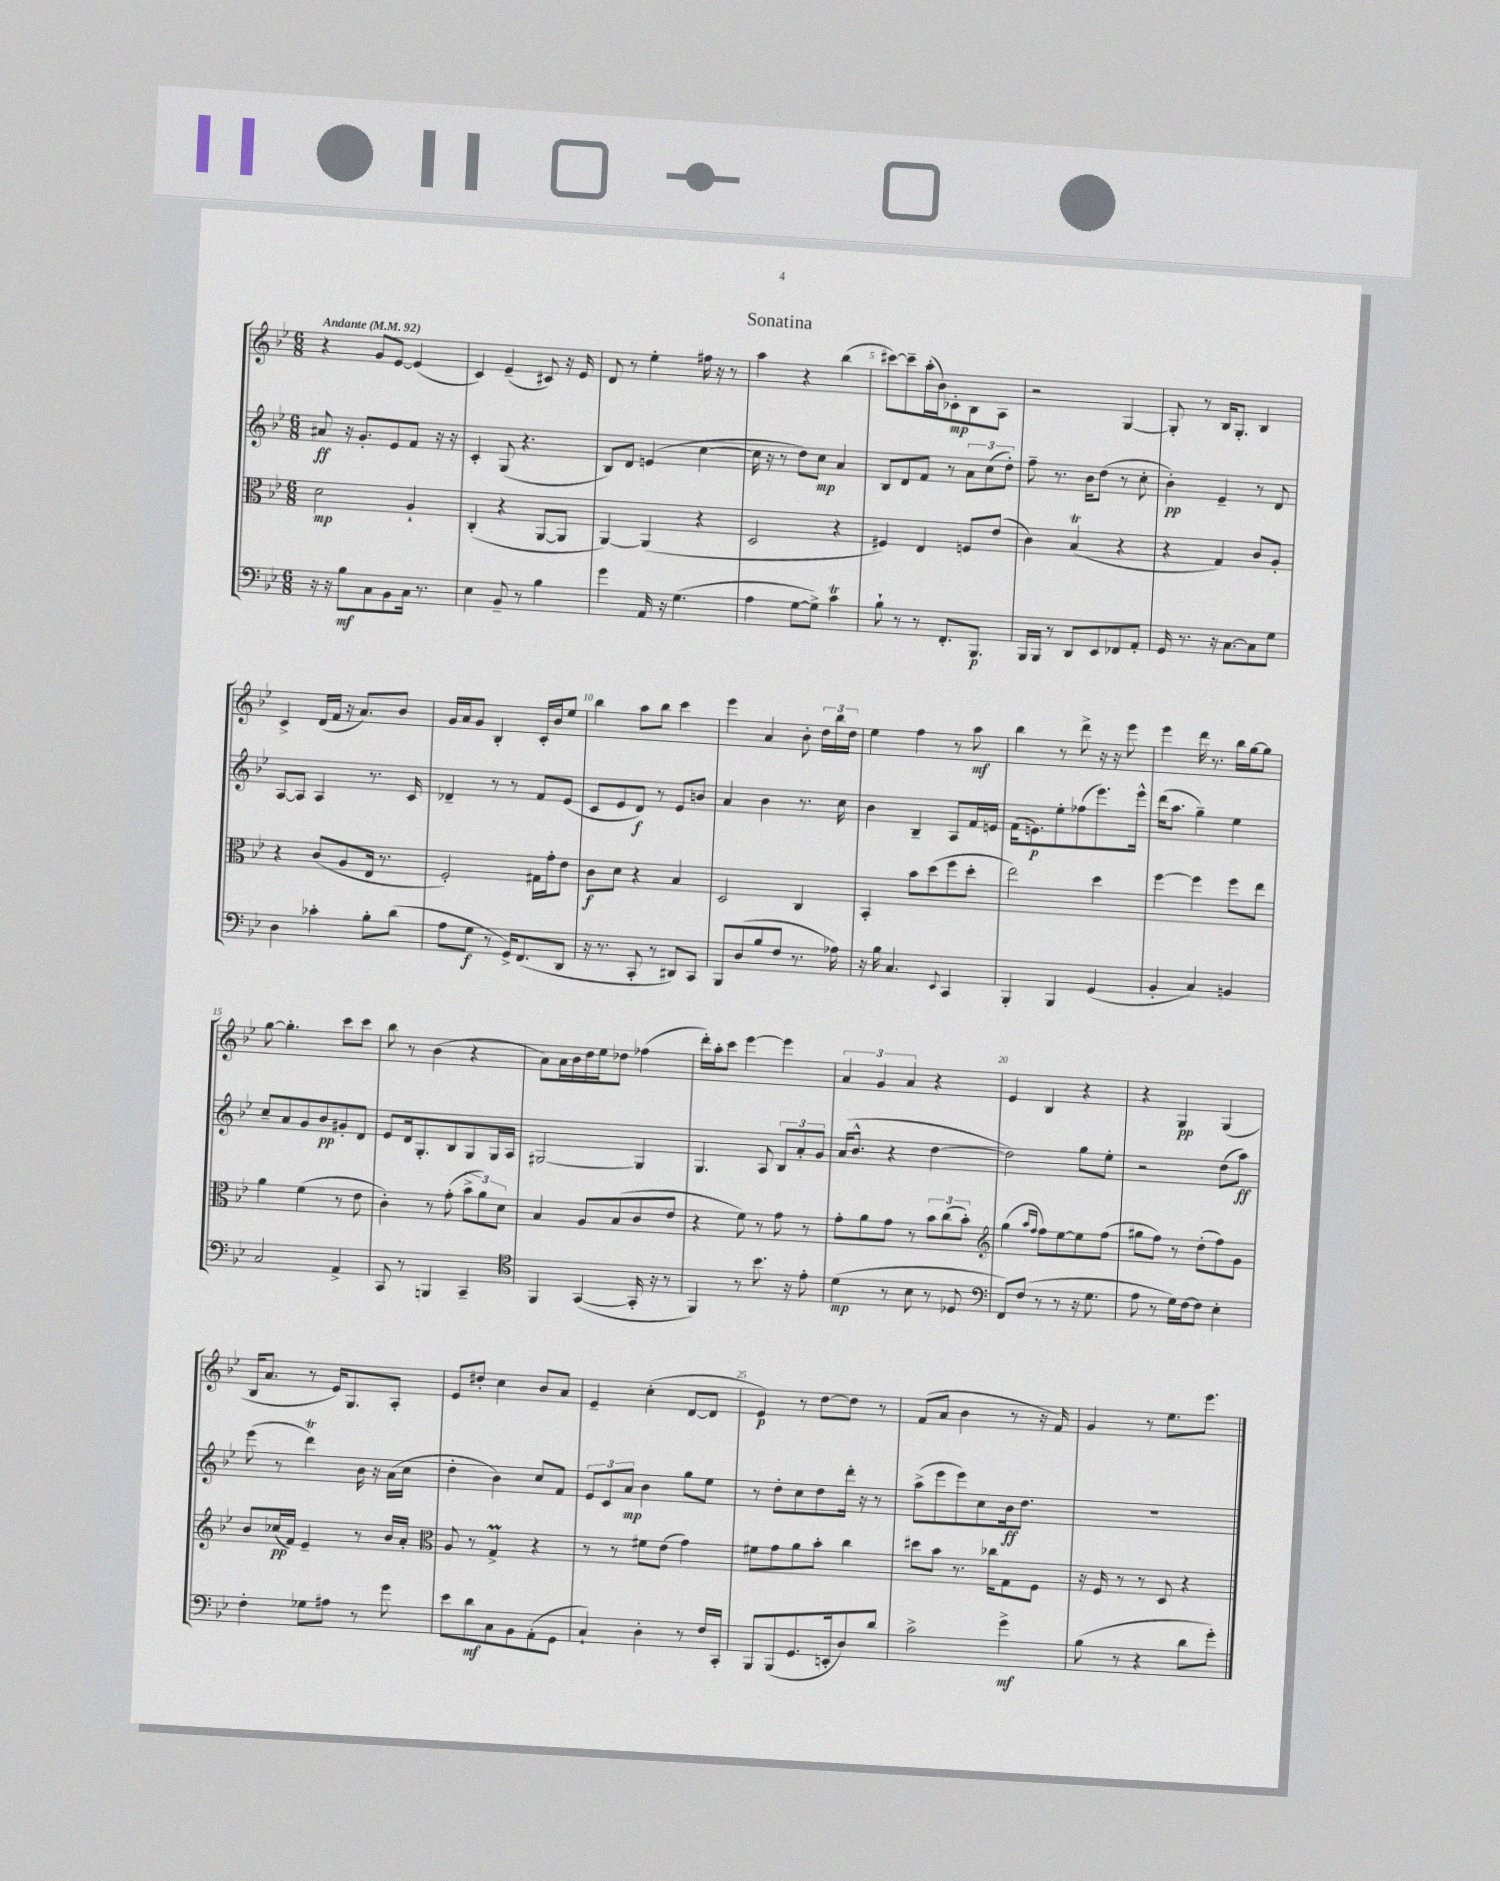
\header { title = "Sonatina" }
<<
\new StaffGroup <<
\new Staff = "s0" {
    \clef treble \key bes \major \numericTimeSignature \time 6/8 \tempo "Andante" 4 = 92
    \autoBeamOff r4 g'8[ ees'8]~ ees'4( |
    c'4) ees'4--( cis'8) r16 ees'16 |
    d'8 r8 ees''4-. fis''16 r16 r8 |
    a''4 r4 bes''4( |
    cis'''8[~) cis'''8-- a''16-.( bes'16) ces'8-.\mp bes8 a8] |
    r2 g4~ |
    g8-. r8 bes16[ g8.]-. bes4 |
    c'4-> d'16[( f'16] r16 a'8.[) bes'8] |
    g'16[ a'16 g'8] bes4-. c'16[-. bes'16 ees''8] |
    bes''4 a''8[ bes''8] c'''4 |
    ees'''4 a'4 bes'8-. \tuplet 3/2 { d''16[ bes''16 d''16] } |
    ees''4 f''4 r8 a''8\mf |
    bes''4 r8 d'''8-> r16 r16 ees'''8 |
    ees'''4 d'''16 r8. bes''16[ g''16~ g''8] |
    g''8~ g''4.-. c'''8[ c'''8] |
    bes''8 r8 bes'4( r4 |
    a'8[) a'16 bes'16 d''16 ees''16 des''8] fes''4( |
    d'''16[-.) a''16-. c'''8] ees'''4~ ees'''4 |
    \tuplet 3/2 { a'4 g'4 a'4 } r4 |
    ees'4 bes4 r4 |
    r4 g4\pp g4( |
    bes16[ a'8.] r8 ees'16[) g8. a8]-. |
    ees'8[ dis''8]-. c''4 bes'8[ a'8] |
    ees'4-- c''4-.( d'8[~ d'8] |
    ees'4\p) r8 d''8[~ d''8] r8 |
    f'8[( a'8] bes'4 r8 r16 f'16) |
    g'4 r8 ees''8.[ ees'''8.] \bar "|." |
}
\new Staff = "s1" {
    \clef treble \key bes \major \numericTimeSignature \time 6/8
    \autoBeamOff ais'8\ff r16 g'8.[-. ees'8 f'8] r16 r16 |
    c'4-. g8( r4. |
    bes8[) d'8] e'4( c''4~ |
    c''16 r16 r8 d''8[) c''8]\mp a'4 |
    bes8[ d'8 f'8] r8 \tuplet 3/2 { a'8[ c''8( d''8]-.) } |
    f''8-- r8. bes'16[ d''8]( r8 c''8-. |
    bes'4-.\pp) ees'4-- r8 d'8 |
    a8[~ a8] a4 r8. c'16 |
    des'4-- r8 r8 f'8[ ees'8]( |
    c'8[ ees'8 d'8]\f) r8 ees'8[ b'8] |
    a'4 bes'4 r8. c''16 |
    bes'4 bes4-- a8[ f'16 e'16] |
    f'16[( e'8.\p) ees''8-. fes''8( ees'''8.) ees'''16]-^ |
    d'''16[( a''8.] g''4--) ees''4 |
    c''8[-- a'8 g'8 bes'8\pp gis'8-. d'8] |
    ees'8[ d'16 g8.-. bes8 g8 g16 a16] |
    gis2~ gis4 |
    g4. a8 \tuplet 3/2 { bes8[ a'8-. g'8] } |
    a'16[( bes'8.]-^ r4 d''4~ |
    d''2) g''8[ ees''8]-. |
    r2 d''8[( a''8]\ff) |
    ees'''8( r8 d'''4\trill) bes'16 r16 a'16[( c''16] |
    d''4-. bes'4) c''8[ f'8] |
    \tuplet 3/2 { ees'8[ c'8 a'8]\mp } bes'4 g''8[ ees''8] |
    r8 d''8[-. c''8 d''8 d'''16]-. r16 r8 |
    a''8[->( ees'''8 ees'''8) c''8 bes'16\ff d''8.] |
    R2. \bar "|." |
}
\new Staff = "s2" {
    \clef alto \key bes \major \numericTimeSignature \time 6/8
    \autoBeamOff d'2\mp a4-! |
    c4-.( r4 a,8[~ a,8] |
    a,4~) a,4( r4 |
    d2 r4 |
    fis4) ees4 f8[ ees'8]( |
    c'4) bes4\trill( r4 |
    r4 g4) c'8[ a8]-. |
    r4 c'8[( a8 ees16] r8. |
    f2-.) gis16[ g'16-. ees'8] |
    c'8[\f d'8] r4 bes4 |
    d2 c4 |
    bes,4-. bes'8[ d''8( f''8 d''8]-. |
    ees''2) d''4 |
    f''4~ f''4 f''8[ ees''8] |
    a'4 f'4( r8 ees'8 |
    c'4-.) r8 g'8-.( \tuplet 3/2 { bes'8[-> a'8) d'8] } |
    bes4 a8[ bes8( c'8 ees'8] |
    r4 f'8) r8 g'8 r8 |
    g'8[-. a'8 g'8] r8 \tuplet 3/2 { bes'8[ c''8( bes'8]-.) } |
    \clef treble g''4( \grace { a''16[ f''16] } f''8[) ees''8~ ees''8 f''8]( |
    gis''8[ f''8]) r8 d''8[-.( f''8) g'8] |
    bes'8[ ces''16\pp( f'16]) ees'4-- r8 bes'16[ a'16]-. |
    \clef alto a8 r8 g4->\prall r4 |
    r8 r8 fis'8[ ees'8]( g'4) |
    fis'8[ g'8 a'8 bes'8]-. c''4 |
    dis''8[ bes'8] r8. ces''16[ g8 f8] |
    r16 f16 r8 r8 d8 r4 \bar "|." |
}
\new Staff = "s3" {
    \clef bass \key bes \major \numericTimeSignature \time 6/8
    \autoBeamOff r16 r16 bes8[\mf c8 bes,8 c16] r8. |
    ees4 bes,8-- r8 bes4 |
    g'4 a,16 r16 g4.( |
    a4 g8[~ g8]->) c'4\trill |
    bes8-! r8 r8 f,8.[-. bes,,8.]\p |
    bes,,16[ bes,,16] r8 d,8[ ees,8 fes,8 a,8]-. |
    g,16 r8. r16 c8.[~ c8 g8] |
    d4 ces'4-. bes8[-. d'8]( |
    a8[ g8]\f r8 g,16[->) f,8.( d,8] |
    r16 r8. c,8-. r8 dis,8[) c,8] |
    bes,,8[ d8( bes8 f8] r8. aes16) |
    r16 bes16 c4. \appoggiatura { ees,8 } c,4 |
    bes,,4-. bes,,4 g,4( |
    bes,4-. c4) b,4 |
    c2 a,4-> |
    c,8 r8 b,,4 c,4-- |
    \clef tenor f,4 g,4~( g,16-. r16 r8 |
    f,4) r8 bes'8. r16 ees'8-. |
    d'4\mp( r8 bes8 r8 des8 |
    \clef bass f,8[) f8]( r8 r8 r16 g8. |
    a8 r8 g16[) f16~ f8] ees4-. |
    f4-. ges8[ ais8] r8 g'8 |
    ees'8[ d'8\mf c8 bes,8 a,8-.( g,8] |
    c4-!) d4-. r8 f16[ c,16]-. |
    bes,,8[ bes,,8( g,8. e,16-. d8) d'8] |
    c'2-> g'4->\mf |
    bes8( r8 r4 d'8[ g'8]-.) \bar "|." |
}
>>
>>
\layout { \context { \Score \override BarNumber.break-visibility = ##(#f #t #t) barNumberVisibility = #(every-nth-bar-number-visible 5) } }
